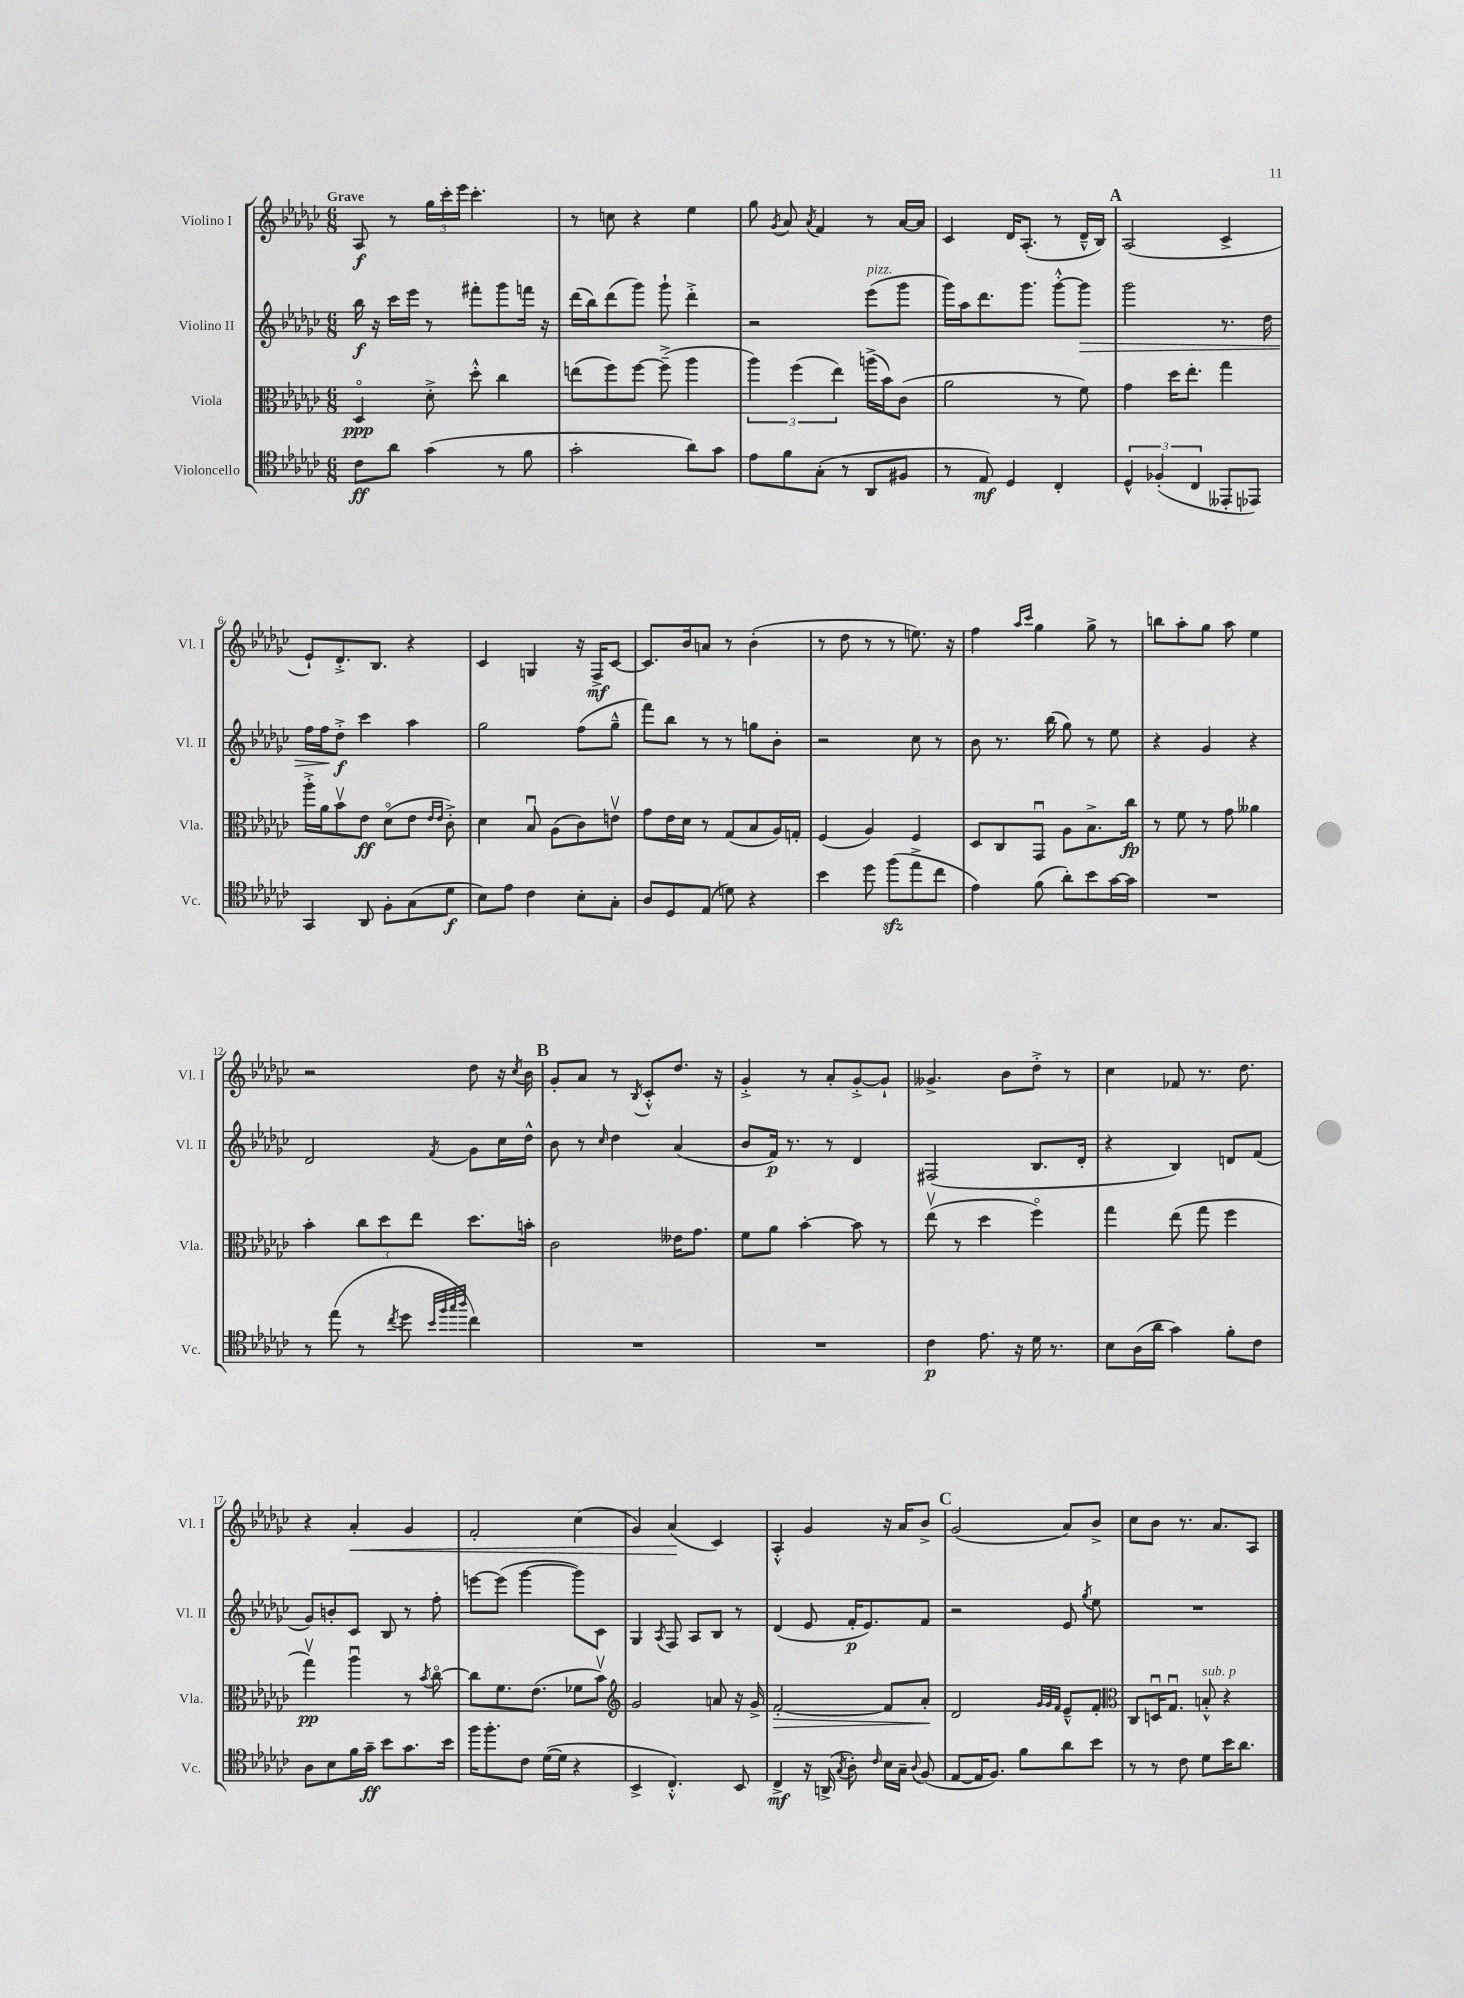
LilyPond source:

<<
\new StaffGroup <<
\new Staff = "s0" \with { instrumentName = "Violino I" shortInstrumentName = "Vl. I" } {
    \clef treble \key ges \major \numericTimeSignature \time 6/8 \tempo "Grave"
    \autoBeamOff aes8\f r8 \tuplet 3/2 { ges''16[ ces'''16-. ees'''16] } ces'''4.-. |
    r8 c''8 r4 ees''4 |
    ges''8 \acciaccatura { ges'8 } aes'8 \acciaccatura { aes'8 } f'4 r8 aes'16[~ aes'16] |
    ces'4 des'16[ aes8.]-.( r8 des'16[---^ bes16]) |
    \mark \markup { \bold "A" } aes2( ces'4-> |
    ees'8[-!) des'8.-.-> bes8.] r4 |
    ces'4 g4 r16 f16[->\mf ces'8]~ |
    ces'8.[ bes'16 a'8] r8 bes'4-.( |
    r8 des''8 r8 r8 e''8.) r16 |
    f''4 \grace { aes''16[ ces'''16] } ges''4 ges''8-> r8 |
    b''8[ aes''8-. ges''8] aes''8 ees''4 |
    r2 des''8 r16 \acciaccatura { ces''8 } bes'16 |
    \mark \markup { \bold "B" } ges'8[-. aes'8] r8 \acciaccatura { bes8 } ces'8[-.-^ des''8.] r16 |
    ges'4-.-> r8 aes'8[-. ges'8~-.-> ges'8]-! |
    geses'4.-> bes'8[ des''8]-.-> r8 |
    ces''4 fes'8 r8. des''8. |
    r4 aes'4-.\< ges'4 |
    f'2-. ces''4( |
    ges'4) aes'4\!( ces'4) |
    aes4-.-^ ges'4 r16 aes'16[ bes'8]-> |
    \mark \markup { \bold "C" } ges'2( aes'8[) bes'8]-> |
    ces''8[ bes'8] r8. aes'8.[ aes8] \bar "|." |
}
\new Staff = "s1" \with { instrumentName = "Violino II" shortInstrumentName = "Vl. II" } {
    \clef treble \key ges \major \numericTimeSignature \time 6/8
    \autoBeamOff bes''16\f r16 ces'''16[ ees'''16] r8 fis'''8[-. ges'''8 f'''16] r16 |
    des'''16[( bes''16) des'''8( ges'''8]) ges'''8-! des'''4-.-> |
    r2 ees'''8[^\markup { \italic "pizz." }( ges'''8] |
    ges'''16[) aes''16 des'''8. ges'''8.] ges'''8[~-.-^ ges'''8]\> |
    \mark \markup { \bold "A" } ges'''2 r8. des''16 |
    f''16[ f''16\! des''8]-.->\f ces'''4 aes''4 |
    ges''2 f''8[( ges''8]---^ |
    f'''8[) bes''8] r8 r8 g''8[ bes'8]-. |
    r2 ces''8 r8 |
    bes'8 r8. bes''16( ges''8) r8 ees''8 |
    r4 ges'4 r4 |
    des'2 \acciaccatura { f'8 } ges'8[ ces''16 des''16]-^ |
    \mark \markup { \bold "B" } bes'8 r8 \grace { ces''16 } des''4 aes'4( |
    bes'8[ f'16]\p) r8. r8 des'4 |
    fis2( bes8.[ des'16]-. |
    r4 bes4) d'8[ f'8]( |
    ges'8[) b'8-. ces'8] bes8 r8 f''8-. |
    e'''8[~ e'''8]( ges'''4~ ges'''8[) ces'8] |
    ges4 \acciaccatura { aes8 } f8 aes8[ bes8] r8 |
    des'4( ees'8 f'16[-.\p ees'8.) f'8] |
    \mark \markup { \bold "C" } r2 ees'8 \acciaccatura { ges''8 } ees''8 |
    R2. \bar "|." |
}
\new Staff = "s2" \with { instrumentName = "Viola" shortInstrumentName = "Vla." } {
    \clef alto \key ges \major \numericTimeSignature \time 6/8
    \autoBeamOff des4\flageolet\ppp des'8-.-> des''8-.-^ ces''4 |
    e''8[( f''8) f''8]~ f''8--->( aes''4 |
    \tuplet 3/2 { aes''4) f''4( ees''4) } a''16[->( bes'16) ces'8]( |
    aes'2 r8 f'8) |
    \mark \markup { \bold "A" } ges'4 des''16[ ees''8.]-. ges''4 |
    aes''16[-.-> aes'16 bes'8\upbow ees'8]\ff des'8[\flageolet( ees'8] \grace { ees'16[ ees'16] } ces'8-.->) |
    des'4 bes8\downbow aes8[( ces'8) e'8]\upbow |
    ges'8[ ees'16 des'16] r8 ges8[( bes8 aes16) g16]-. |
    f4( aes4) f4 |
    des8[ ces8 ges,8]\downbow aes8[ bes8.-> ces''16]\fp |
    r8 f'8 r8 ges'8 aeses'4 |
    bes'4-. \tuplet 3/2 { ces''8[ des''8 ees''8] } des''8.[ b'16]-. |
    \mark \markup { \bold "B" } ces'2 eeses'16[ ges'8.] |
    f'8[ aes'8] bes'4~-. bes'8 r8 |
    ees''8\upbow( r8 des''4 f''4\flageolet) |
    ges''4 ees''8( ges''8 f''4 |
    ges''4\upbow\pp) aes''4\downbow r8 \acciaccatura { bes'8 } ces''8~\flageolet |
    ces''8[ f'8. ees'8.]( fes'8[ bes'8]\upbow) |
    \clef treble ges'2 a'8 r16 ges'16-> |
    f'2~-.\> f'8[ aes'8]-.\! |
    \mark \markup { \bold "C" } des'2 \grace { ges'32[ ges'32 f'32] } ees'8[---^ f'8]-. |
    \clef alto ces8[ d16\downbow ges8.]\downbow b8-.-^^\markup { \italic "sub. p" } r4 \bar "|." |
}
\new Staff = "s3" \with { instrumentName = "Violoncello" shortInstrumentName = "Vc." } {
    \clef tenor \key ges \major \numericTimeSignature \time 6/8
    \autoBeamOff ces'8[\ff aes'8] ges'4( r8 f'8 |
    ges'2-. aes'8[) ges'8] |
    ees'8[ f'8 ges8]-.( r8 aes,8[ fis8] |
    r8 ees8\mf) des4 ces4-. |
    \mark \markup { \bold "A" } \tuplet 3/2 { des4-^ fes4-.( ces4 } eeses,8[-. ees,8]) |
    ges,4 aes,8 f8[-. ges8( des'8]\f |
    bes8[) ees'8] ces'4 bes8[-. ges8]-. |
    aes8[ des8 ees8]( d'8) r4 |
    bes'4 des''8 f''8[\sfz( ees''8-> ces''8] |
    ees'4) f'8( aes'8[-.) bes'8 ges'16~ ges'16] |
    R2. |
    r8 ees''8( r8 \acciaccatura { ces''8 } des''8 \grace { bes'32[ f''32 ges''32 aes''32] } ces''4) |
    \mark \markup { \bold "B" } R2. |
    R2. |
    ces'4\p ees'8. r16 des'16 r8. |
    bes8[ aes16( aes'16] ges'4) f'8[-. ces'8] |
    aes8[ bes8 f'16 ges'16]--\ff bes'8[ ges'8. bes'16] |
    f''16[ f''8.-. ces'8] des'16[~( des'16] r4 |
    bes,4-> ces4.-.-^) bes,8 |
    ces4->\mf r16 a,16->( \acciaccatura { ges8 } aes8-.) \grace { ces'16 } bes16[ ges16]-- \appoggiatura { aes8 } f8( |
    \mark \markup { \bold "C" } ees8[~ ees16 f8.]) f'8[ aes'8 bes'8] |
    r8 r8 ces'8 des'8[ bes'16 aes'8.] \bar "|." |
}
>>
>>
